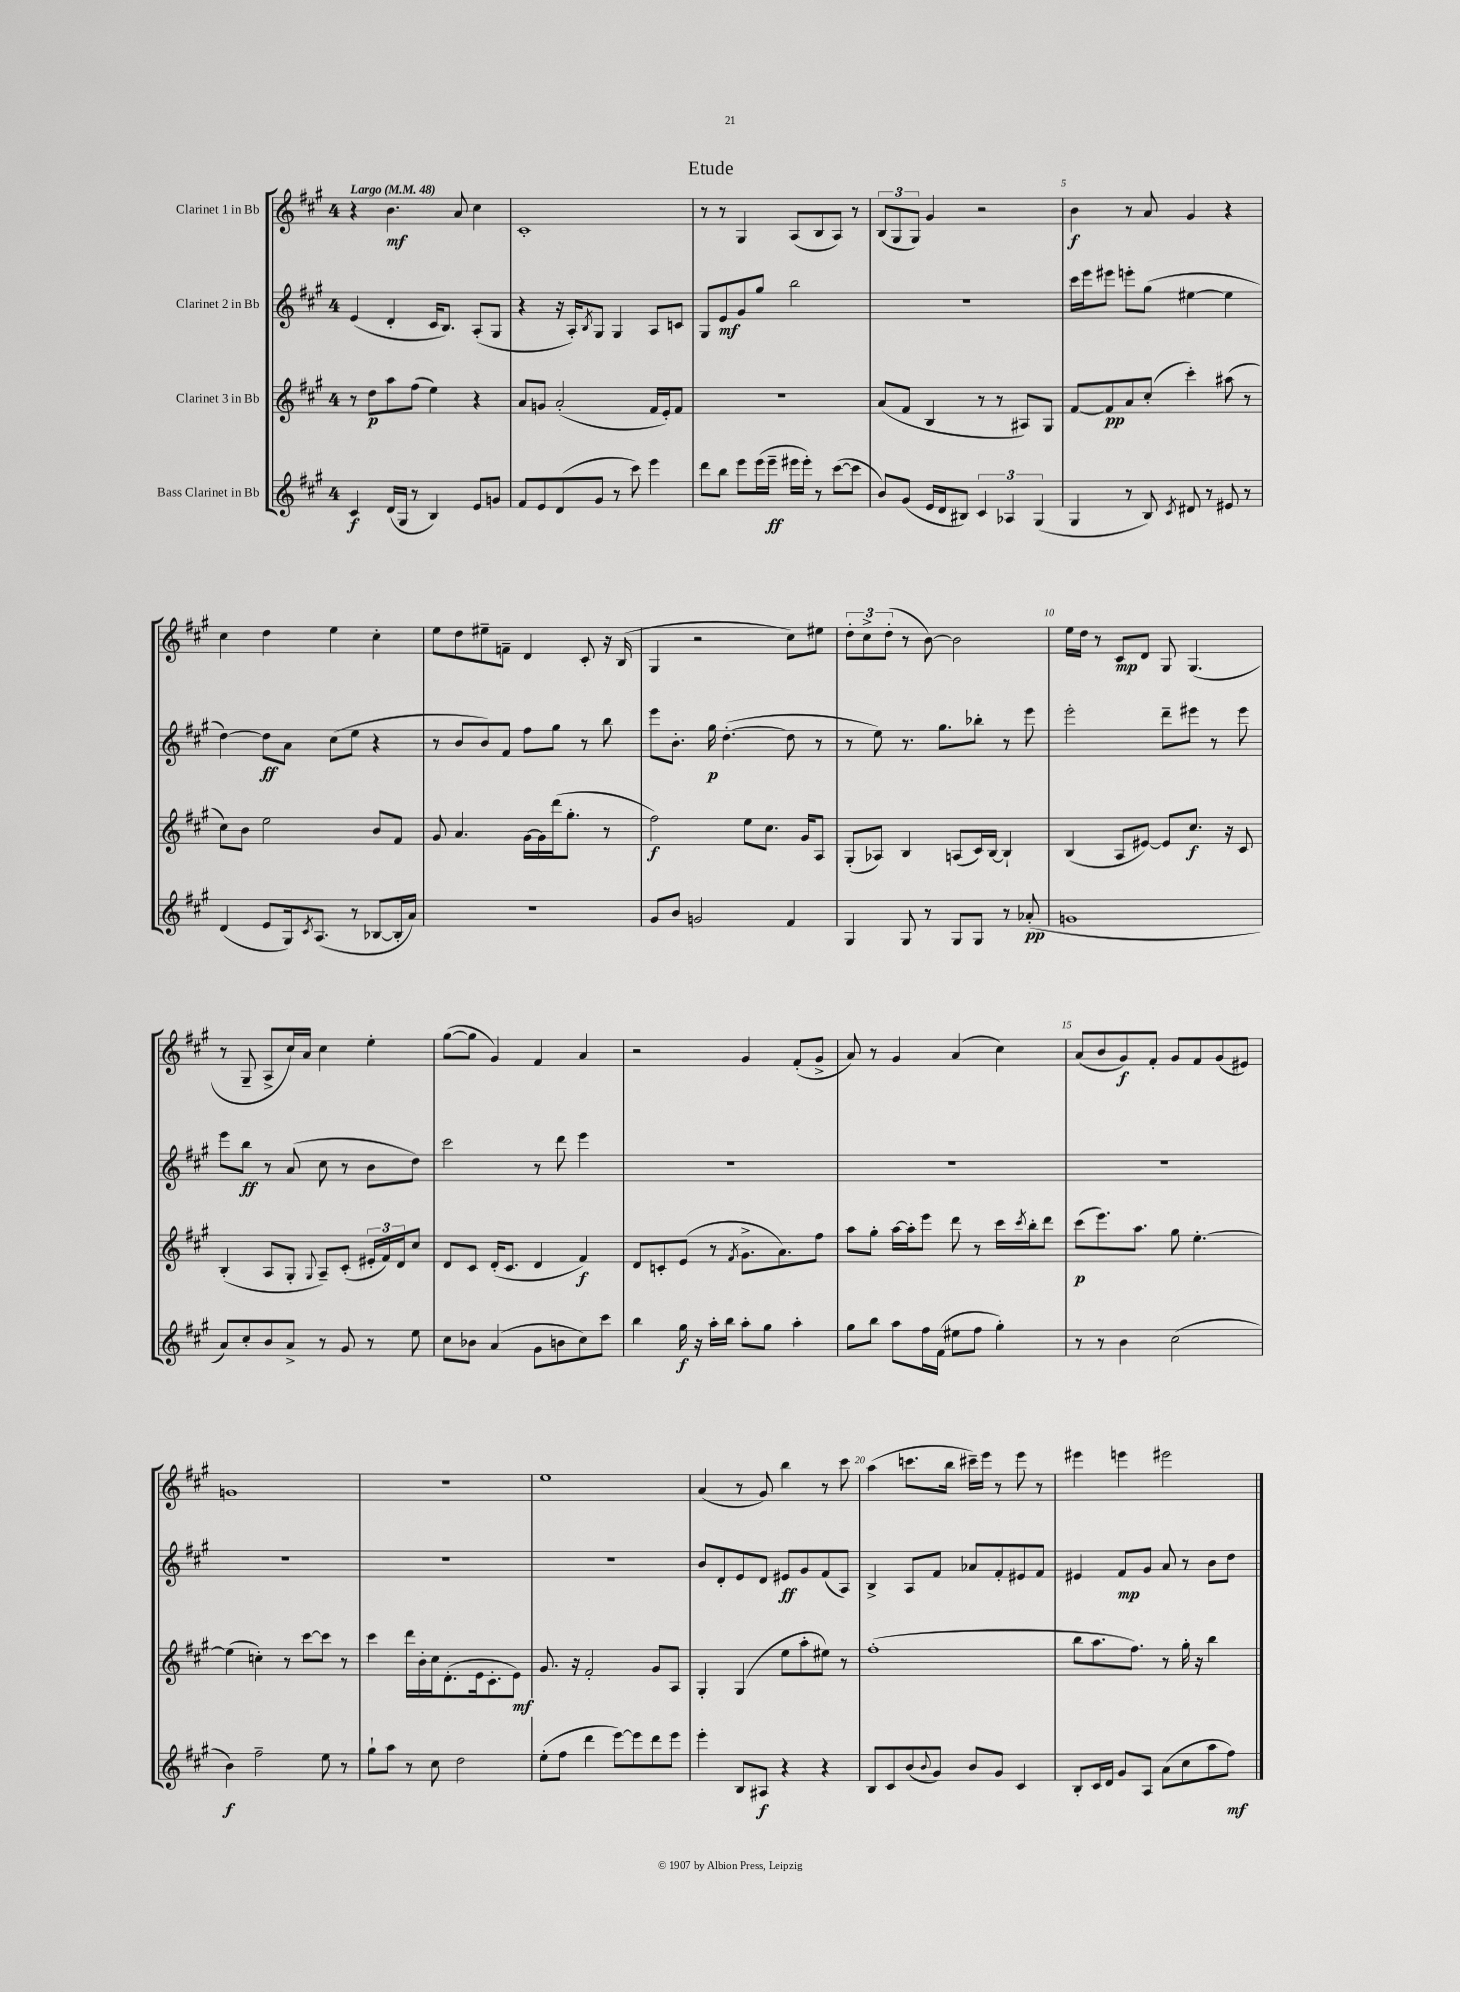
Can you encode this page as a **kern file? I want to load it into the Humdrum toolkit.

**kern	**kern	**kern	**kern
*staff4	*staff3	*staff2	*staff1
*clefG2	*clefG2	*clefG2	*clefG2
*k[f#c#g#]	*k[f#c#g#]	*k[f#c#g#]	*k[f#c#g#]
*M4/4	*M4/4	*M4/4	*M4/4
*MM48	*MM48	*MM48	*MM48
4c#/	8r	(4e/	4r
.	8dd\L	.	.
(16d/LL	8aa\	4d'/	4.b\
16G#/JJ	.	.	.
8r	(8ff#\J	.	.
4B/)	4ee\)	16c#/LK	.
.	.	8.B/J)	.
.	.	.	8a/
8e/L	4r	(8A'/L	4cc#\
8g/J	.	8G#/J	.
=	=	=	=
8f#/L	8a/L	4r	1c#'
8e/	8g/J	.	.
(8d/	(2a'/	16r	.
.	.	16A'/LK)	.
.	.	8qB/	.
8g#/J	.	8G#/J	.
8r	.	4G#/	.
8ccc#\)	.	.	.
4eee\	16f#/LL	8A/L	.
.	16e'/J)	.	.
.	8f#/J	8c/J	.
=	=	=	=
8ddd\L	1r	8G#/L	8r
8bb\J	.	8e/	8r
8eee\L	.	8g#/	4G#/
(16eee\L	.	8gg#/J	.
16eee~\JJ	.	.	.
16eee#\LL	.	2bb\	(8A/L
16eee#'\JJ)	.	.	.
8r	.	.	8B/
([8ccc#\L	.	.	8A/J)
8ccc#\]J	.	.	8r
=	=	=	=
8b/L)	(8a/L	1r	(12B/L
.	.	.	12G#/
(8g#/J	8f#/J	.	.
.	.	.	12G#/J)
16e/LL	4B/	.	4g#/
16d/J	.	.	.
8B#/J)	.	.	.
6c#/	8r	.	2r
.	8r	.	.
6A-/	.	.	.
.	8A#/L)	.	.
(6G#/	.	.	.
.	8G#/J	.	.
=	=	=	=
4G#/	[8f#/L	16ccc#\LL	4b\
.	.	16eee\J	.
.	8f#/]	8eee#\J	.
8r	8a/	8eee'\L	8r
8B/)	(8cc#'/J	(8gg#\J	8a/
8qc#/	.	.	.
8d#/	4ccc#'\)	[4ee#\	4g#/
8r	.	.	.
8e#/	(8aa#\	4ee#\]	4r
8r	8r	.	.
=	=	=	=
(4d/	8cc#\L)	[4dd\)	4cc#\
.	8b\J	.	.
8e/L	2ee\	8dd\]L	4dd\
16G#/k)	.	8a\J	.
8qc#/	.	.	.
(8.A/J	.	.	.
.	.	(8cc#\L	4ee\
8r	.	8ee\J	.
[8B-/L	8b/L	4r	4cc#'\
16B-'/]L	8f#/J	.	.
16a/JJ)	.	.	.
=	=	=	=
1r	8g#/	8r	8ee\L
.	4.a/	8b/L	8dd\
.	.	8b/)	8ee#~\
.	.	8f#/J	8f~\J
.	[16g#\LL	8ff#\L	4d/
.	16g#\]	.	.
.	(16ddd\J	8gg#\J	.
.	8.gg#'\J	.	.
.	.	8r	8c#'/
.	8r	8bb\	16r
.	.	.	(16B/
=	=	=	=
8g#/L	2ff#\)	8eee\L	4G#/
8b/J	.	8.b'\J	.
2g/	.	.	2r
.	.	16gg#\	.
.	.	([4.dd'\	.
.	8ee\L	.	.
.	8.cc#\J	.	.
4f#/	.	8dd\]	8cc#\L)
.	16g#/LK	.	.
.	8A/J	8r	8ee#\J
=	=	=	=
4G#/	(8G#'/L	8r	12dd'\L
.	.	.	12cc#^\
.	8A-/J)	8ee\)	.
.	.	.	(12dd'\J
8G#/	4B/	8.r	8r
8r	.	.	[8b\)
.	.	8.gg#\L	.
8G#/L	(8A/L	.	2b\]
8G#/J	16c#/L)	8bb-'\J	.
.	[16B/JJ	.	.
8r	4B`/]	8r	.
(8a-'/	.	8eee\	.
=	=	=	=
1g	(4B/	2eee'\	16ee\LL
.	.	.	16dd\JJ
.	.	.	8r
.	8A/L	.	8c#/L
.	[8e#/J)	.	8d/J
.	8e#/]L	8ddd~\L	8G#/
.	8.cc#/J	8eee#\J	(4.G#/
.	.	8r	.
.	16r	.	.
.	8c#/	8eee#\	.
=	=	=	=
8a/L)	(4B'/	8eee\L	8r
8cc#'/	.	8bb\J	8G#~/
8b/	8A/L	8r	8A^/L
8a^/J	8G#'/J	(8a/	16cc#/L)
.	.	.	16a/JJ
.	8qqG#/	.	.
8r	8A~/L)	8cc#\	4cc#\
8g#/	(8c#'/J	8r	.
8r	24e#'/LL	8b\L	4ee'\
.	24f#/)	.	.
.	24d/J	.	.
8ee\	8cc#/J	8dd\J)	.
=	=	=	=
8cc#\L	8d/L	2ccc#\	([8gg#\L
8b-\J	8c#/J	.	8gg#\]J
(4a/	(16d'/LK	.	4g#/)
.	8.c#/J	.	.
8g#\L	4d/	8r	4f#/
8b\	.	8ddd\	.
8cc#\)	4f#/)	4eee\	4a/
8ccc#\J	.	.	.
=	=	=	=
4bb\	8d/L	1r	2r
.	8c'/	.	.
16gg#\	(8e/J	.	.
16r	.	.	.
16aa'\LL	8r	.	.
16bb\JJ	.	.	.
.	8qf#/	.	.
8aa'\L	8.g#^\L	.	4g#/
8gg#\J	.	.	.
.	8.a\)	.	.
4aa'\	.	.	(8f#'/L
.	8ff#\J	.	8g#^/J
=	=	=	=
8gg#\L	8aa\L	1r	8a/)
8bb\J	8gg#'\J	.	8r
8aa\L	[16aa\LL	.	4g#/
.	16aa'\]J	.	.
16ff#\L	8eee\J	.	.
(16f#\JJ	.	.	.
8ee#\L	8ddd\	.	(4a/
8ff#\J	8r	.	.
4gg#'\)	16ccc#\LL	.	4cc#\)
.	8qccc#/	.	.
.	16bb'\J	.	.
.	8ddd\J	.	.
=	=	=	=
8r	(8ccc#\L	1r	(8a/L
8r	8.eee\)	.	8b/
4b\	.	.	8g#/)
.	8.aa\J	.	.
.	.	.	8f#'/J
(2cc#\	8gg#\	.	8g#/L
.	[4.ee'\	.	8f#/
.	.	.	(8g#/
.	.	.	8e#/J)
=	=	=	=
4b\)	(4ee\]	1r	1g
2ff#~\	4cc'\)	.	.
.	8r	.	.
.	[8ccc#\L	.	.
8ee\	8ccc#\]J	.	.
8r	8r	.	.
=	=	=	=
8gg#`\L	4ccc#\	1r	1r
8aa\J	.	.	.
8r	16ddd\LL	.	.
.	16b'\	.	.
8cc#\	16cc#\J	.	.
.	(8.d'\	.	.
2dd\	.	.	.
.	16e\k	.	.
.	8.c#'\	.	.
.	8e\J)	.	.
=	=	=	=
(8ee'\L	8.g#/	1r	1ee
8ff#\J	.	.	.
.	16r	.	.
4ddd\	2f#'/	.	.
[8eee\L)	.	.	.
8eee\]	.	.	.
8ddd\	8g#/L	.	.
8eee\J	8A/J	.	.
=	=	=	=
4eee'\	4G#'/	8b/L	(4a/
.	.	8d'/	.
8B/L	(4G#/	8e/	8r
8A#/J	.	8d/J	8g#/)
4r	8ee\L	8e#/L	4bb\
.	8aa'\	8g#/	.
4r	8ee#\J)	(8f#/	8r
.	8r	8A/J)	8ccc#\
=	=	=	=
8B/L	(1ff#'	4B^/	(4aa\
8c#/	.	.	.
(8b/	.	8A/L	8.ccc\L
8qqb/	.	.	.
8g#/J)	.	8f#/J	.
.	.	.	16bb\Jk
8b/L	.	8a-/L	16ccc#~\LL)
.	.	.	16eee\JJ
8g#/J	.	8f#'/	8r
4c#/	.	8e#/	8eee\
.	.	8f#/J	8r
=	=	=	=
8B'/L	8bb\L	4e#/	4eee#\
16c#/L	8.aa\	.	.
16d/JJ	.	.	.
8g#/L	.	8f#/L	4eee\
.	8.ff#\J)	.	.
8A/J	.	8g#/J	.
(8a\L	8r	8a/	2eee#\
8cc#\	16gg#'\	8r	.
.	16r	.	.
8aa\	4bb\	8b\L	.
8ff#\J)	.	8dd\J	.
==	==	==	==
*-	*-	*-	*-
